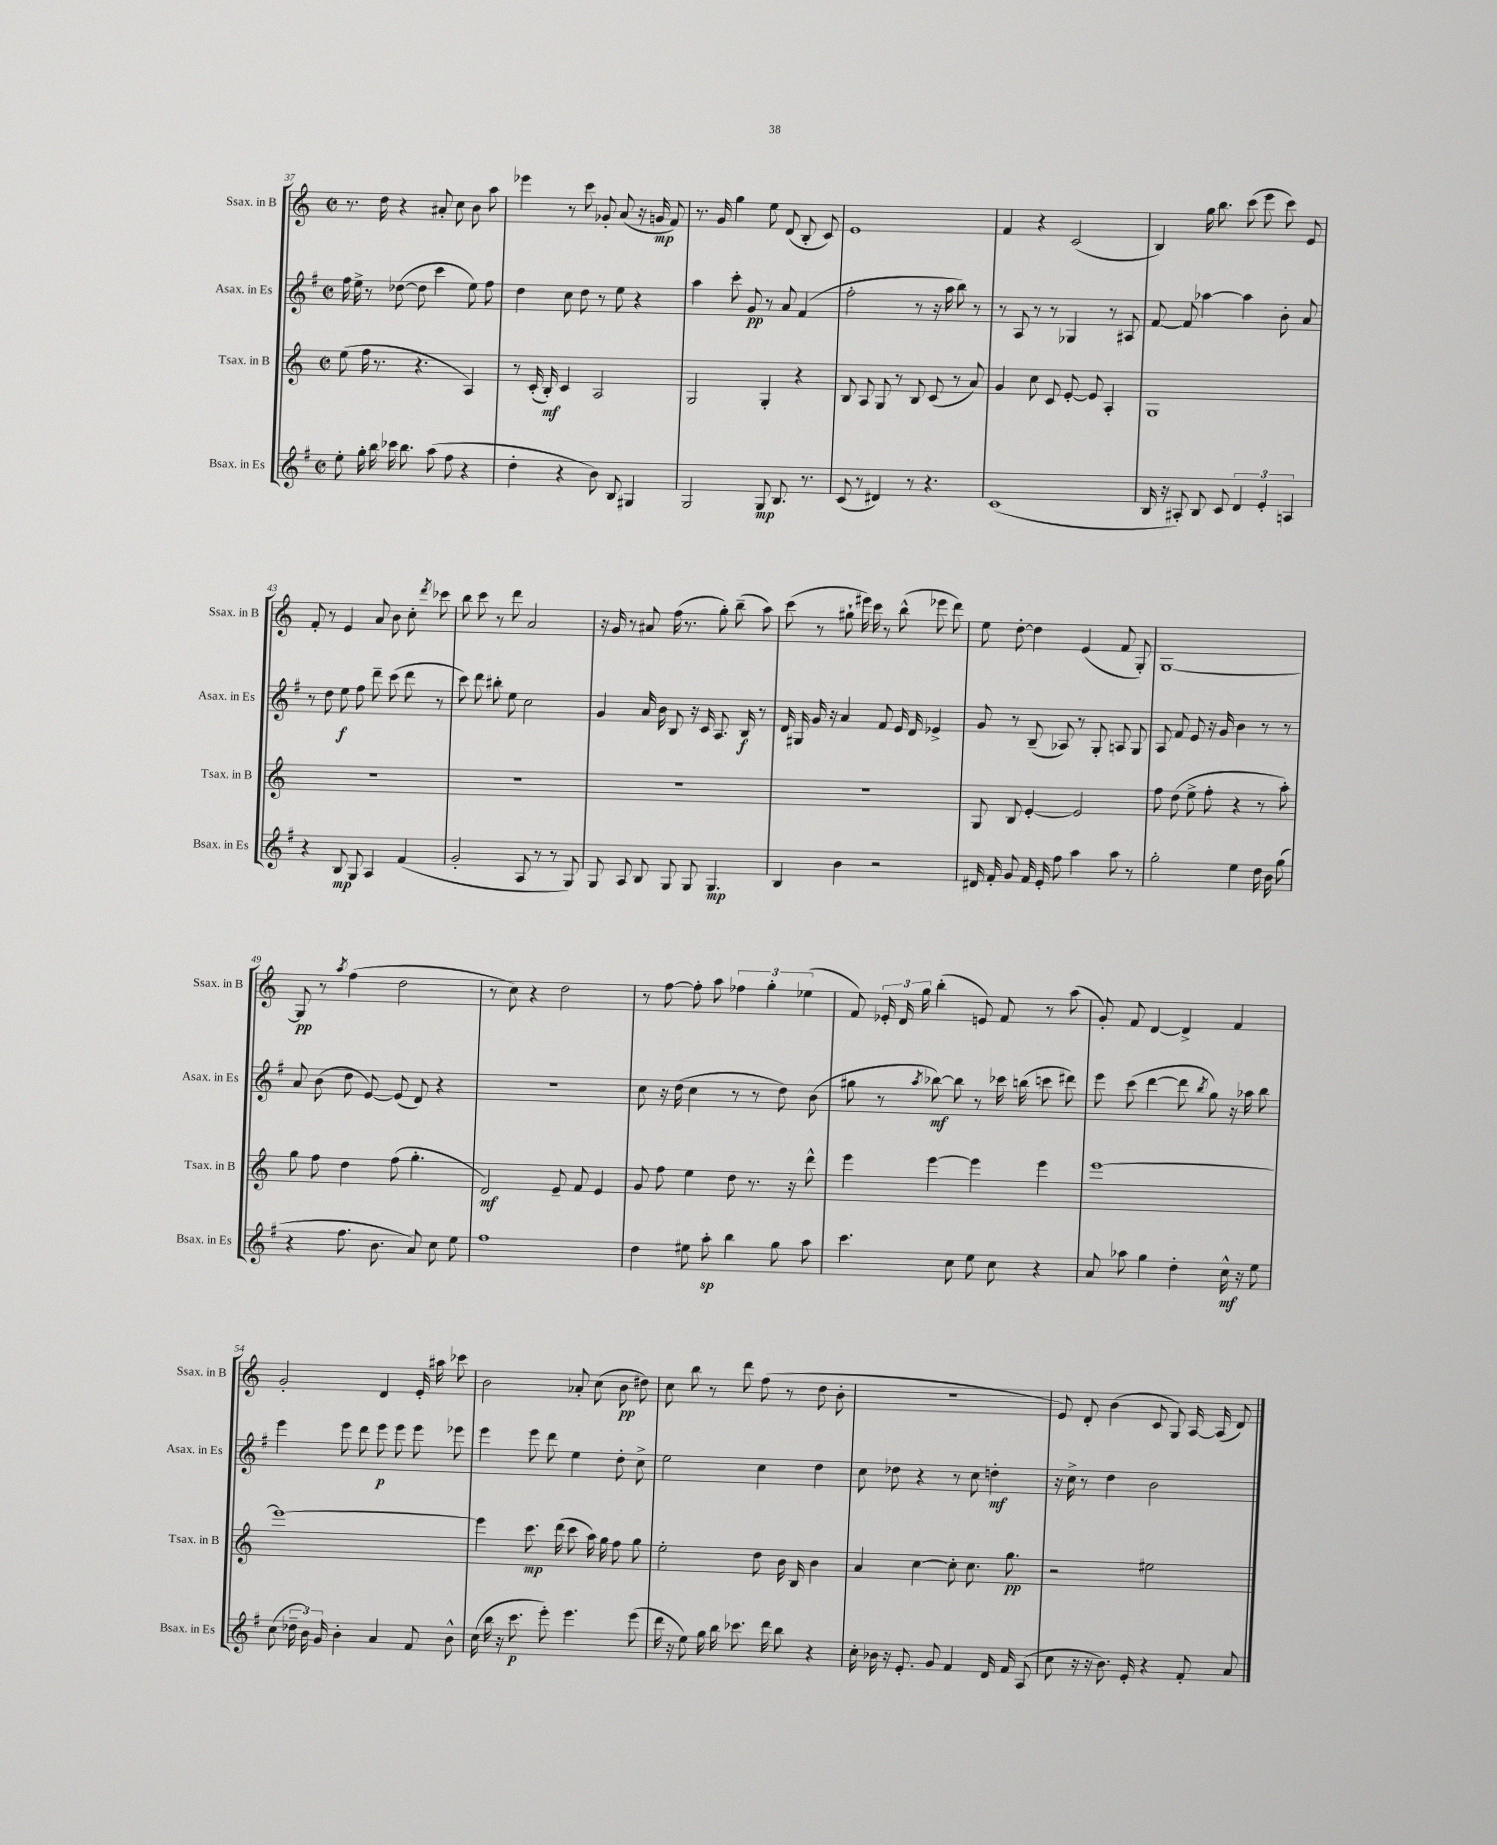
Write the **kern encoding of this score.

**kern	**kern	**kern	**kern
*staff4	*staff3	*staff2	*staff1
*clefG2	*clefG2	*clefG2	*clefG2
*k[f#]	*k[]	*k[f#]	*k[]
*M2/2	*M2/2	*M2/2	*M2/2
*met(c|)	*met(c|)	*met(c|)	*met(c|)
8ee'\	(8ee\	16ff#\	8.r
.	.	16ee^\	.
16gg'\	16ff\	8r	.
16bb\	8.r	.	16dd\
16ccc-\	.	([8dd-\	4r
8.bb\	.	.	.
.	4.r	8dd-\]	.
(8aa\	.	4ccc\	8a#'/
8ff#\	.	.	8cc\
4r	4A/)	8ee\)	8b\
.	.	8ff#\	8aa\
=	=	=	=
4dd'\	8r	4dd\	4eee-\
.	(16c'/	.	.
.	16B'/)	.	.
4r	4c/	8cc\	8r
.	.	8dd\	8ccc\
8b\)	2A/	8r	8g-'/
8B/	.	8ee\	(8a/
4G#/	.	4r	16r
.	.	.	16g/
.	.	.	8f/)
=	=	=	=
2G/	2G/	4aa\	8.r
.	.	.	16g/
.	.	8ccc'\	4gg\
.	.	8g/	.
8G/	4G'/	8r	8ee\
8.B/	.	8a/	(8d/
.	4r	(4f#/	8B'/
8.r	.	.	.
.	.	.	8c/)
=	=	=	=
(8c/	8B/	2ff#'\	1e
8r	8A/	.	.
4d#/)	8G/	.	.
.	8r	.	.
8r	8B/	8r	.
4.r	(8c/	16r	.
.	.	16aa\	.
.	8r	8bb\)	.
.	8a/)	8r	.
=	=	=	=
(1c	4g/	8r	4f/
.	.	8A/	.
.	8cc\	8r	4r
.	8c/	8r	.
.	[8e'/	4G-/	(2c/
.	8e/]	.	.
.	4A'/	8r	.
.	.	8A#/	.
=	=	=	=
16B/	1G	[8f#/	4B/)
16r	.	.	.
8A#'/)	.	8f#/]	.
8B/	.	[4aa-\	16gg\
.	.	.	8.bb\
8c/	.	.	.
6d/	.	4aa-\]	(8ccc\
.	.	.	8eee\
6e'/	.	.	.
.	.	8b'\	8ccc\)
6A/	.	.	.
.	.	8a/	8e/
=	=	=	=
4r	1r	8r	8f'/
.	.	8dd\	8r
8B/	.	8ee\	4e/
8G/	.	8ff#\	.
4A/	.	8ddd~\	8a/
.	.	(8ccc\	8b\
(4f#/	.	8ddd\	8cc'\
.	.	.	8qddd/
.	.	8r	8ccc-\
=	=	=	=
2g'/	1r	8ccc\)	8bb\
.	.	8ddd\	8ccc\
.	.	8bb#'\	8r
.	.	8ee\	8ddd\
8A/	.	2cc\	2a/
8r	.	.	.
8r	.	.	.
8G/)	.	.	.
=	=	=	=
8G/	1r	4g/	16r
.	.	.	16g/
8A/	.	.	8r
8B/	.	16a/	8a#/
.	.	16b\	.
8G/	.	8B/	(16ff\
.	.	.	8.r
8G/	.	16r	.
.	.	16c/	.
4.G/	.	8.A/	8gg'\)
.	.	.	(8bb~\
.	.	16B/	.
.	.	8r	8aa\)
=	=	=	=
4B/	1r	16d/	(8ccc\
.	.	16G#/	.
.	.	16g/	8r
.	.	16r	.
4b\	.	4a/	8gg#`\
.	.	.	16eee#\)
.	.	.	16ccc\
2r	.	8f#/	8r
.	.	16e/	(8bb^^\
.	.	16d/	.
.	.	4e-^/	8eee-\
.	.	.	8ddd\)
=	=	=	=
16d#/	8G/	8g/	8ee\
16f#'/	.	.	.
8g/	8B/	8r	[8dd'\
16f#/	[4e'/	(8B~/	4dd\]
16e'/	.	.	.
8ff#\	.	8A-/)	.
4aa\	2e/]	8r	(4e/
.	.	8G'/	.
8aa\	.	8A/	8f/
8r	.	8G/	8G'/)
=	=	=	=
2gg'\	8ff\	8A/	[1G
.	(8dd\	8f#/	.
.	8ee^\	8e/	.
.	8ff'\	16r	.
.	.	16g/	.
4ee\	4r	4b\	.
16dd\	8r	8r	.
16b\	.	.	.
(8gg\	8aa'\)	8r	.
=	=	=	=
4r	8gg\	8a/	8G/]
.	8ff\	(8b\	8r
.	.	.	8qaa/
8.ff#\	4dd\	8dd\	(4ff\
.	.	[8e/)	.
8.b\	.	.	.
.	(8ff\	(8e/]	2dd\
8a/)	4.gg'\	8d/)	.
8cc\	.	4r	.
8ee\	.	.	.
=	=	=	=
1ff#	2d/)	1r	8r
.	.	.	8cc\)
.	.	.	4r
.	8e~/	.	2dd\
.	8f/	.	.
.	4e/	.	.
=	=	=	=
4dd\	8g/	8cc\	8r
.	8ff\	16r	[8ff\
.	.	(16dd\	.
8ee#\	4ee\	4cc\	8ff'\]
8aa'\	.	.	8aa\
4bb\	8dd\	8r	6ff-\
.	8.r	8r	.
.	.	.	6gg'\
8gg\	.	8dd\)	.
.	16r	.	.
.	.	.	(6ee-\
8aa\	8ddd^^\	(8b\	.
=	=	=	=
4.ccc\	4eee\	8gg#\	8f/)
.	.	8r	24e-'/
.	.	.	24d/
.	.	.	24gg\
.	.	8qaa/	.
.	[4eee\	[8bb-\)	(4bb'\
8cc\	.	8bb-\]	.
8ee\	4eee\]	8r	8e/)
8cc\	.	16ccc-\	8f/
.	.	(16bb\	.
4r	4eee\	8ccc\	8r
.	.	8ddd#\)	(8aa\
=	=	=	=
8a/	[1eee	8eee\	8g'/)
8aa-\	.	(8ccc\	8f/
4gg\	.	[4ddd\	[4d/
4dd'\	.	8ddd\]	4d^/]
.	.	8qbb/	.
.	.	8gg\)	.
16cc^^\	.	16r	4f/
16r	.	16aa-\	.
8ee\	.	8bb\	.
=	=	=	=
(8cc\	1eee_	4eee\	2g'/
24dd-~\	.	.	.
24b\)	.	.	.
24g/	.	.	.
4b'\	.	8eee\	.
.	.	8ddd\	.
4a/	.	8eee\	4d/
.	.	8eee\	.
8f#/	.	8eee\	16e'/
.	.	.	16aa#\
8b^^\	.	8eee-\	8ccc-\
=	=	=	=
(16cc\	4eee\]	4eee\	2b\
16bb\	.	.	.
16r	.	.	.
8.ccc\	.	.	.
.	8.ccc\	8eee\	.
8eee'\)	.	8ddd\	.
.	(16ddd\	.	.
4.eee\	8ccc\	4ee\	8a-'/
.	16aa\)	.	(8cc\
.	16gg\	.	.
.	8ff\	8dd'\	8b\
(8eee\	8gg\	8cc^\	8dd#\)
=	=	=	=
16ddd\	2ee'\	2ee\	8cc\
16r	.	.	.
8ee\)	.	.	8bb\
16gg\	.	.	8r
16bb\	.	.	.
8.ccc-\	.	.	8ddd\
.	8dd\	4cc\	(8ff\
16ddd\	.	.	.
8bb\	16b\	.	8r
.	16B/	.	.
4r	4b\	4dd\	8dd\
.	.	.	8b'\
=	=	=	=
16cc'\	4a/	8cc\	1r
16b-\	.	.	.
16r	.	8dd-\	.
8.e'/	.	.	.
.	[4cc\	4r	.
8g/	.	.	.
4f#/	8cc'\]	8r	.
.	8.cc\	8cc\	.
16d/	.	4dd'\	.
16f#/	8.gg\	.	.
(8A/	.	.	.
=	=	=	=
8cc\	2r	16r	8e/)
.	.	16cc^\	.
16r	.	8r	8d'/
16r	.	.	.
8.b\)	.	4dd\	(4b\
16e'/	.	.	.
4r	2ee#\	2b\	8c/
.	.	.	8G/)
8f#'/	.	.	[16A/
.	.	.	(16A/]
8a/	.	.	8d/)
==	==	==	==
*-	*-	*-	*-
